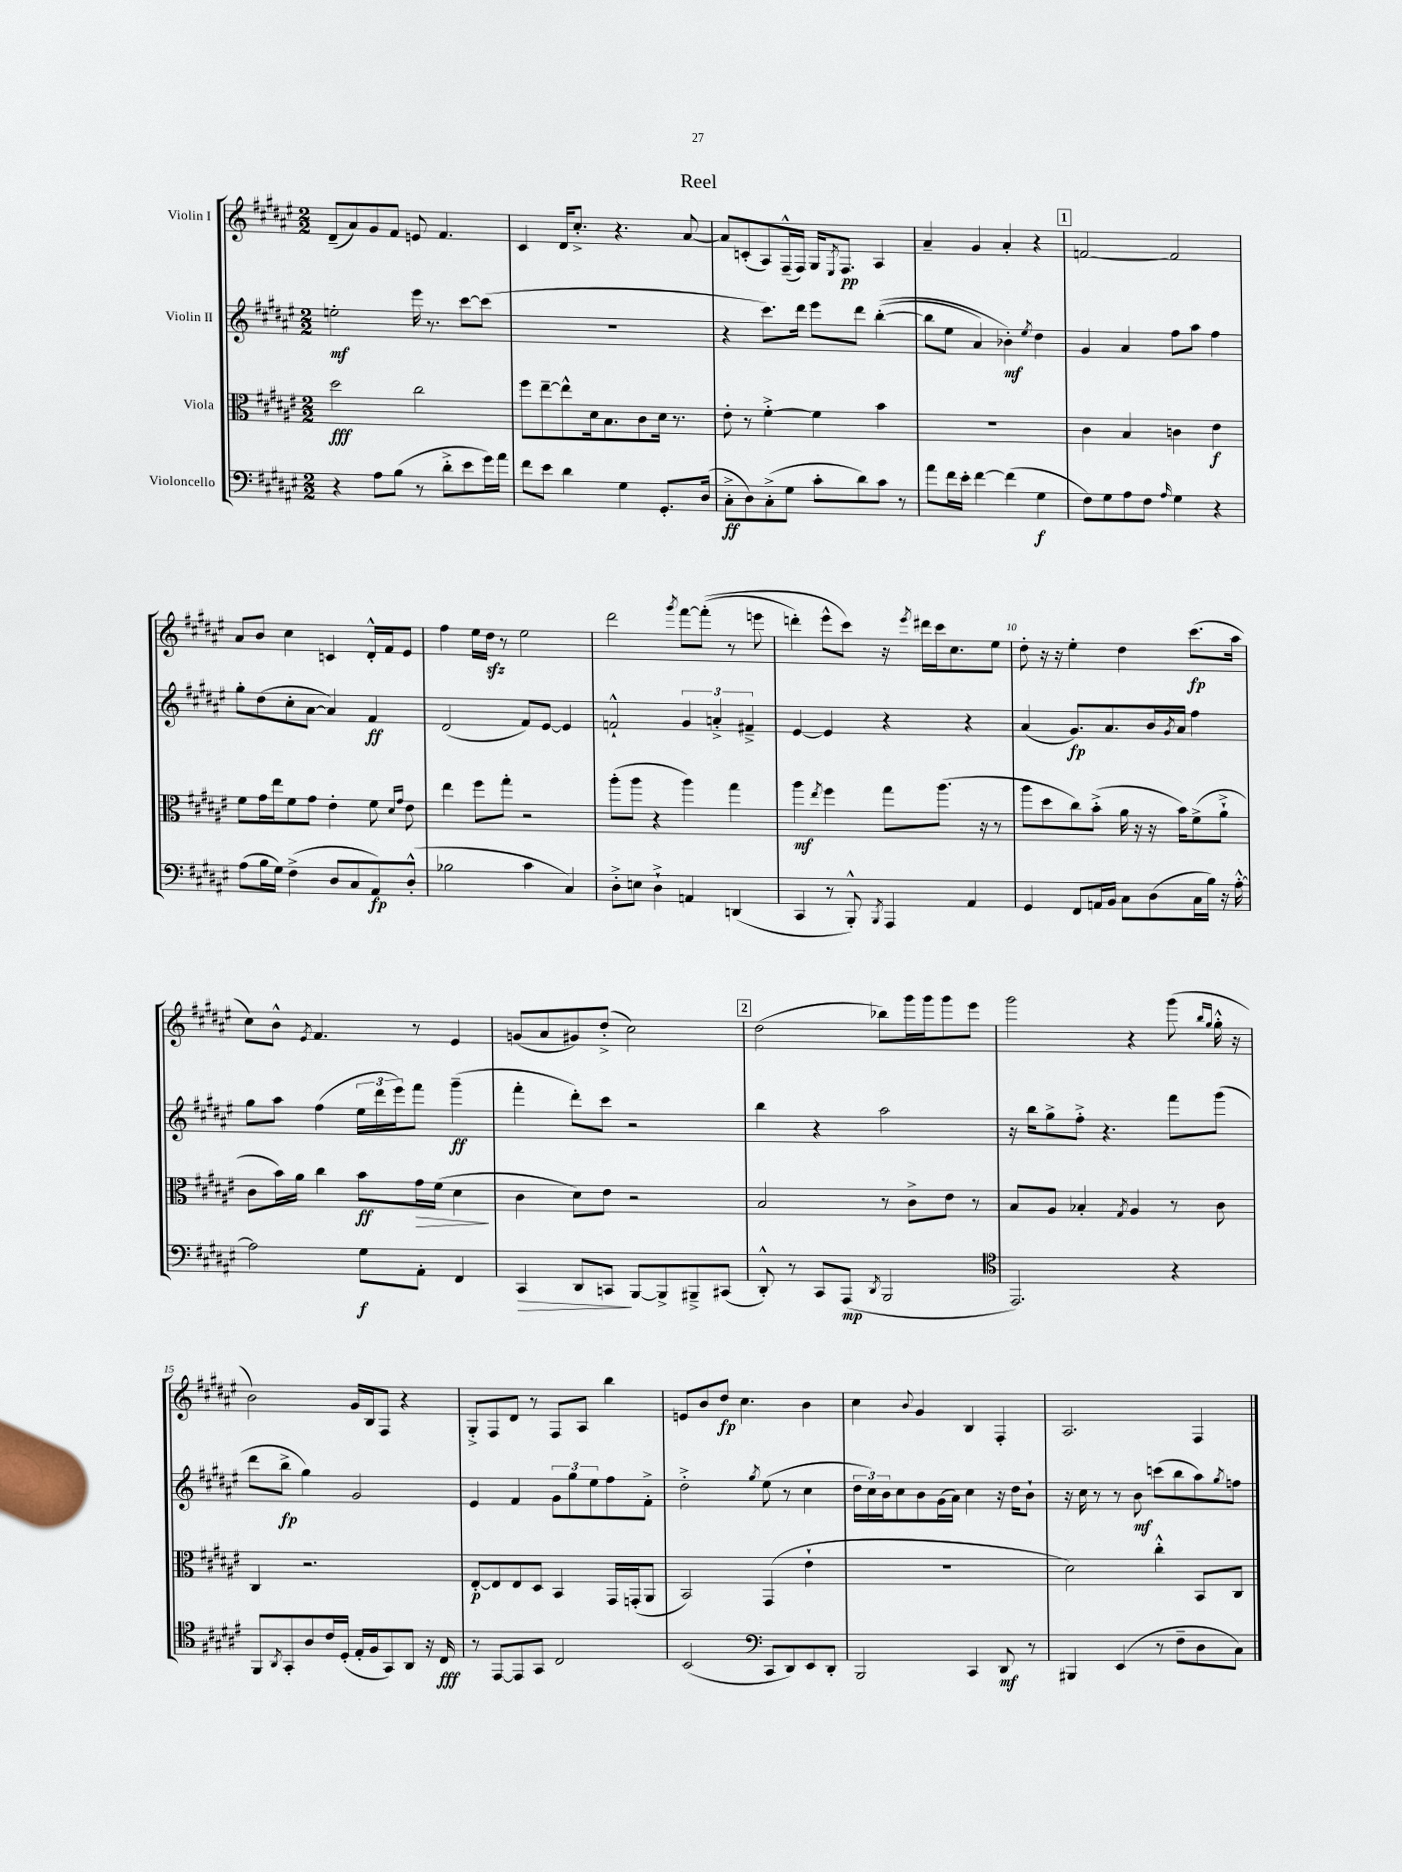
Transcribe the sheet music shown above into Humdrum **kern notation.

**kern	**kern	**kern	**kern
*staff4	*staff3	*staff2	*staff1
*clefF4	*clefC3	*clefG2	*clefG2
*k[f#c#g#d#a#e#]	*k[f#c#g#d#a#e#]	*k[f#c#g#d#a#e#]	*k[f#c#g#d#a#e#]
*M2/2	*M2/2	*M2/2	*M2/2
4r	2dd#\	2ee'\	(8d#~/L
.	.	.	8a#/)
8A#\L	.	.	8g#/
(8B\J	.	.	8f#/J
8r	2cc#\	16eee#\	8e/
.	.	8.r	.
8d#'^\L	.	.	4.f#/
8e#\	.	[8ccc#\L	.
16g#\L)	.	(8ccc#\]J	.
16a#\JJ	.	.	.
=	=	=	=
8f#\L	8ff#\L	1r	4c#/
8e#\J	[8ee#~\	.	.
4d#\	8ee#^^\]	.	16d#/LK
.	.	.	8.cc#'^/J
.	16d#\k	.	.
.	8.B\	.	.
4G#\	.	.	4.r
.	8c#\	.	.
8.GG#'/L	16d#\Jk	.	.
.	8.r	.	.
.	.	.	[8a#/
(16D#/Jk	.	.	.
=	=	=	=
8C#'^\L	8e#'\	4r	8a#/]L
8D#\)	8r	.	(8c'/
(8C#'^\	[4f#'^\	8.ccc#\L)	8A#/)
8G#\J	.	.	(16F#~^^/L
.	.	16ddd#\Jk	16F#/JJ)
8c#'\L	4f#\]	8eee#\L	16G#/LK
.	.	.	8qE#/
.	.	.	8.F#/J
8d#\)	.	8ddd#\J	.
8c#\J	4b\	&(([4bb'\	4A#/
8r	.	.	.
=	=	=	=
8a#\L	1r	8bb\]L	4a#~/
16f#\L	.	8ee#\J	.
16e#'\JJ	.	.	.
[4f#\	.	4a#/)	4g#/
(4f#\]	.	4b-'\&)	4a#'/
.	.	8qee#/	.
4G#\	.	4dd#\	4r
=	=	=	=
8F#\L)	4c#\	4g#/	[2f/
8G#\	.	.	.
8A#\	4B/	4a#/	.
8F#\J	.	.	.
16qqA#/	.	.	.
4G#\	4c\	8ff#\L	2f/]
.	.	8aa#\J	.
4r	4e#\	4ff#\	.
=	=	=	=
(8A#\L	8f#\L	8gg#'\L	8a#/L
16B\L	16g#\L	(8dd#\	8b/J
16G#\JJ)	16ee#\J	.	.
(4F#^\	8f#\	8cc#'\	4cc#\
.	8g#\J	[8a#\J	.
8D#/L	4e#'\	4a#/])	4c/
8C#/	.	.	.
8AA#/)	8f#\	4f#/	16d#'^^/LL
.	.	.	16f#/J
.	16qqd#/LL	.	.
.	16qqg#/JJ	.	.
(8D#'^^/J	8e#\	.	8e#/J
=	=	=	=
2B-\	4ee#\	(2d#/	4ff#\
.	8ff#\L	.	16ee#\LL
.	.	.	16dd#\JJ
.	8gg#'\J	.	8r
4c#\	2r	8f#/L)	2ee#\
.	.	[8e#/J	.
4C#/)	.	4e#/]	.
=	=	=	=
8D#'^\L	(8aa#'\L	2f`^^/	2ddd#\
8E\J	8aa#\J	.	.
4D#`^\	4r	.	.
.	.	.	8qggg#/
4AA/	4aa#\)	6g#/	[8fff#\L
.	.	.	&((8fff#'\]J
.	.	6a'^/	.
(4DD/	4gg#\	.	8r
.	.	6f#~^/	.
.	.	.	8eee\
=	=	=	=
4CC#/	4aa#\	[4e#/	4ddd'\)
.	8qee#/	.	.
8r	4ff#\	4e#/]	8eee#^^\L
8BBB'^^/)	.	.	8ccc#\J&)
8qBBB/	.	.	.
4AAA#/	8gg#\L	4r	16r
.	.	.	8qeee#/
.	.	.	16ddd#\LL
.	(8.aa#\J	.	16ccc#\J
.	.	.	8.cc#\
4AA#/	.	4r	.
.	16r	.	.
.	8r	.	8ee#\J
=	=	=	=
4GG#/	8aa#\L	(4a#/	8dd#'\
.	8dd#\	.	16r
.	.	.	16r
8FF#/L	8cc#\)	8.g#/L)	4ee#'\
16AA/L	(8b'^\J	.	.
16BB/JJ	.	8.a#/	.
8C#\L	16a#\	.	4dd#\
.	16r	.	.
(8D#\	16r	16b/L	.
.	.	8qg#/	.
.	16b\LK)	16a#/JJ	.
16C#\L	(8f#^\	4ff#\	(8.ccc#\L
16B\JJ)	.	.	.
16r	8a#`^\J	.	.
[16A#'^^\	.	.	16aa#\Jk
=	=	=	=
2A#\]	8c#\L	8gg#\L	8cc#\L)
.	16b\L)	8aa#\J	8b^^\J
.	16a#\JJ	.	.
.	.	.	8qe#/
.	4cc#\	(4ff#\	4.f#/
8G#\L	8b\L	24ee#\LL	.
.	.	24ddd#\	.
.	.	24eee#\J)	.
8AA#'\J	16g#\L	8fff#\J	8r
.	(16f#\JJ	.	.
4FF#/	4d#\	(4ggg#~\	4e#/
=	=	=	=
4CC#/	4c#\	4fff#'\	(8g/L
.	.	.	8a#/
8DD#/L	8d#\L)	8ddd#'\L)	8g#/)
8CC/J	8e#\J	8ccc#\J	(8dd#'^/J
[8BBB/L	2r	2r	2cc#\)
8BBB^/]	.	.	.
8BBB#~^/	.	.	.
(8CC#/J	.	.	.
=	=	=	=
8DD#'^^/)	2B/	4bb\	(2dd#\
8r	.	.	.
8CC#/L	.	4r	.
(8AAA#/J	.	.	.
8qDD#/	.	.	.
2BBB/	8r	2aa#\	8bb-\L)
.	8c#^\L	.	16ggg#\L
.	.	.	16ggg#\J
.	8e#\J	.	8ggg#\
.	8r	.	8eee#\J
=	=	=	=
*clefC4	*	*	*
2.EE#/)	8B/L	16r	2ggg#\
.	.	16bb\LK	.
.	8A#/J	8gg#^\	.
.	4B-'/	8ff#'^\J	.
.	.	4.r	.
.	8qG#/	.	.
.	4A#/	.	4r
4r	8r	8fff#\L	(8ggg#\
.	.	.	16qqbb/LL
.	.	.	16qqgg#/JJ
.	8c#\	(8ggg#\J	16gg#'^^\
.	.	.	16r
=	=	=	=
8FF#/L	4C#/	8ddd#\L	2b\)
8qAA#/	.	.	.
8GG#'/	.	8bb^\J	.
8A#/	2.r	4gg#\)	.
16c#/L	.	.	.
(16D#'/JJ	.	.	.
16E#'/LL	.	2g#/	16g#/LL
16F#/J	.	.	16B/J
8GG#/)	.	.	8F#/J
8AA#/J	.	.	4r
16r	.	.	.
16C#/	.	.	.
=	=	=	=
8r	[8E#'/L	4e#/	8G#'^/L
[8EE#/L	8E#/]	.	8F#/
8EE#/]	8E#/	4f#/	8d#/J
8GG#/J	8D#/J	.	8r
2C#/	4BB/	12g#\L	8F#/L
.	.	12gg#\	.
.	.	.	8A#/J
.	.	12ee#\	.
.	16GG#/LL	8ff#\	4bb\
.	(16GG'/J	.	.
.	8AA#/J	8f#'^\J	.
=	=	=	=
(2BB/	2BB/)	2dd#'^\	8e/L
.	.	.	8b/
.	.	.	8dd#/J
.	.	.	4.cc#\
*clefF4	*	*	*
.	.	8qgg#/	.
8CC#/L	(4GG#/	(8ee#\	.
8DD#/)	.	8r	.
8EE#/	4e#`\	4cc#\	4b\
8DD#'/J	.	.	.
=	=	=	=
2BBB/	1r	24dd#\LL	4cc#\
.	.	24cc#\)	.
.	.	24b\J	.
.	.	8cc#\	.
.	.	.	8qqb/
.	.	8b\	4g#/
.	.	(16g#\L	.
.	.	16a#\JJ)	.
4CC#/	.	4cc#\	4B/
8DD#/	.	16r	4F#'/
.	.	16dd#\LK	.
8r	.	8b`\J	.
=	=	=	=
4BBB#/	2d#\)	16r	2.A#/
.	.	16cc#\	.
.	.	8r	.
(4EE#/	.	8r	.
.	.	8b\	.
8r	4cc#'^^\	(8ccc\L	.
8F#~\L	.	8bb\	.
8D#\	8BB/L	8aa#\)	4F#/
.	.	8qgg#/	.
8C#\J)	8C#/J	8ff\J	.
==	==	==	==
*-	*-	*-	*-
